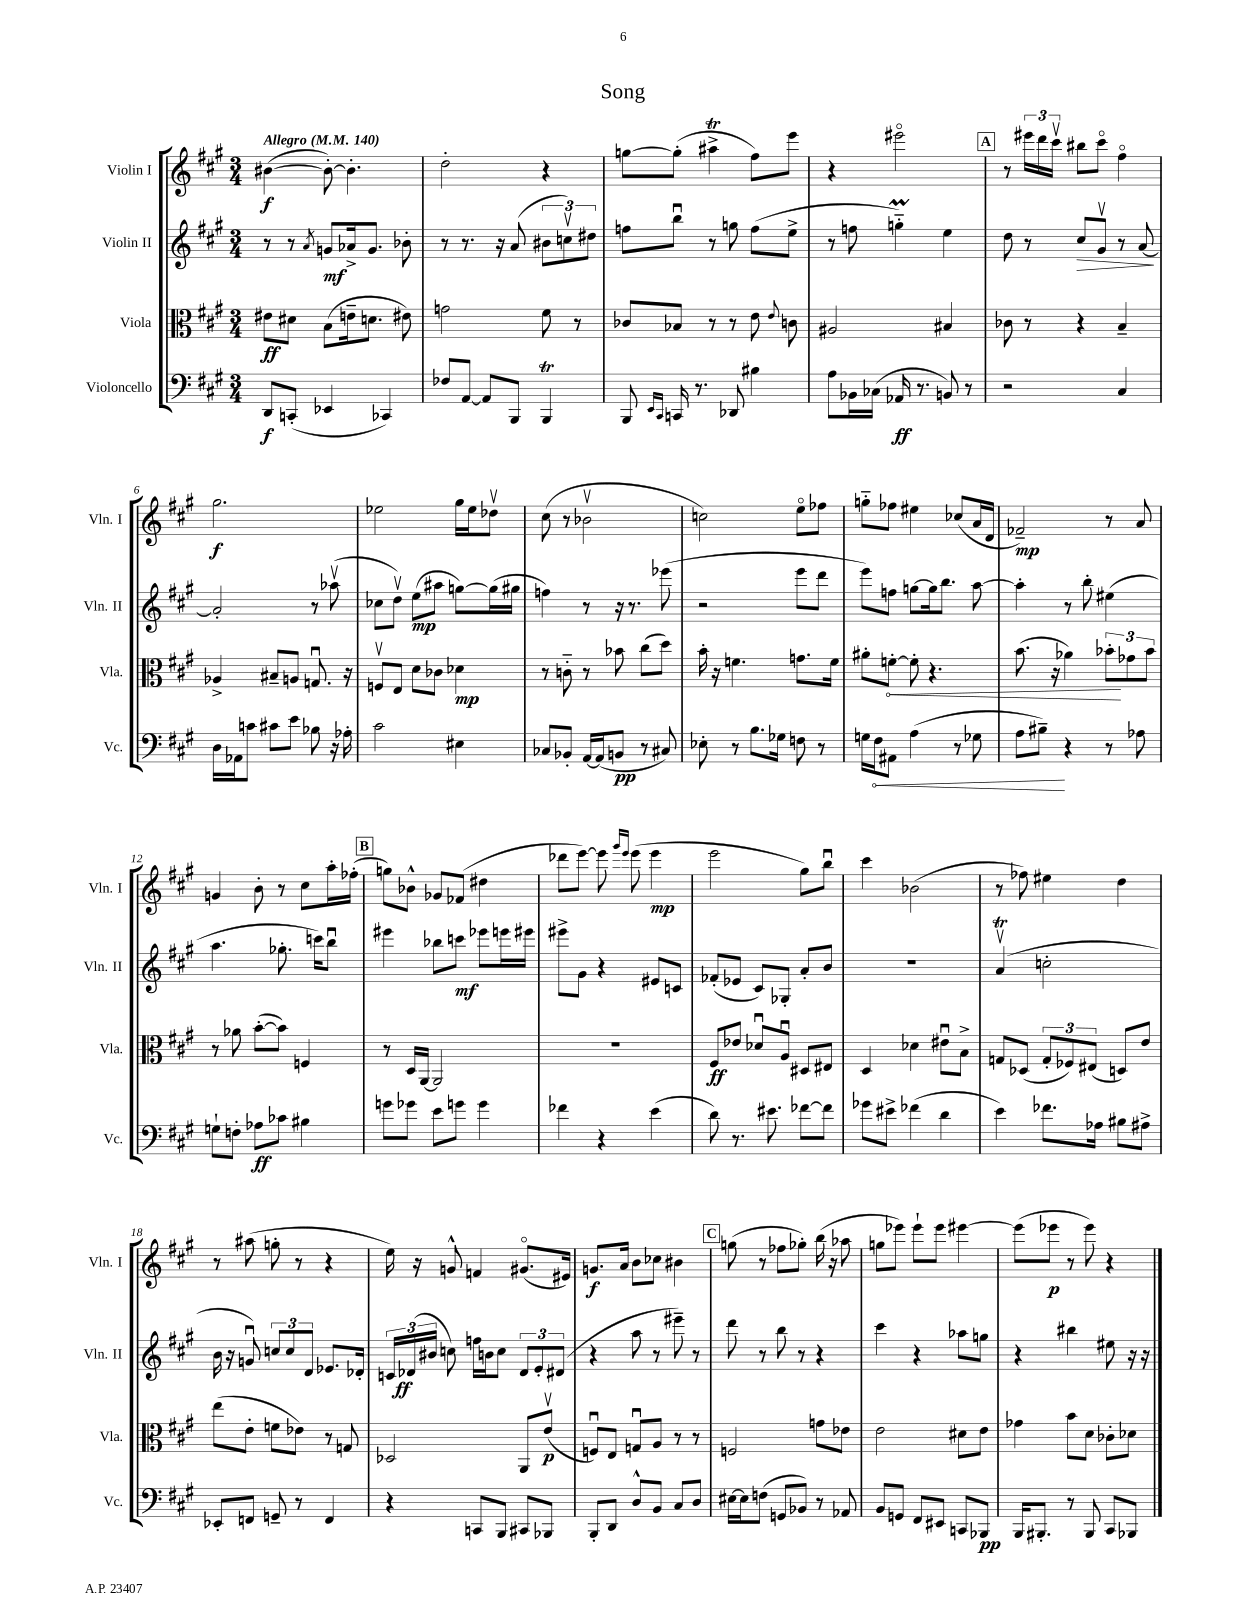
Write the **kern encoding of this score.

**kern	**kern	**kern	**kern
*staff4	*staff3	*staff2	*staff1
*clefF4	*clefC3	*clefG2	*clefG2
*k[f#c#g#]	*k[f#c#g#]	*k[f#c#g#]	*k[f#c#g#]
*M3/4	*M3/4	*M3/4	*M3/4
*MM140	*MM140	*MM140	*MM140
8DD	8e#	8r	([4b#
(8CC'	8d#	8r	.
.	.	8qa	.
4EE-	(8B	8g	8b#'_)
.	16e~	16a-^	4.b#']
.	8.d	8.g	.
4CC-)	.	.	.
.	8e#)	8b-'	.
=	=	=	=
8F-	2g	8r	2dd'
[8AA	.	8.r	.
8AA]	.	.	.
.	.	16r	.
8BBB	.	(8a	.
4BBB	8f#	12b#	4r
.	.	12ccv)	.
.	8r	.	.
.	.	12dd#	.
=	=	=	=
8BBB	8c-	8ff	[8gg
16qqEE	.	.	.
16qqCC#	.	.	.
16CC	8B-	8bbu	(8gg']
8.r	.	.	.
.	8r	8r	4aa#^
8DD-	8r	8gg	.
4B#	8e	(8ff	8ff#)
.	8qqe	.	.
.	8c	8ee^	8eee
=	=	=	=
8A	2A#	8r	4r
16BB-	.	8ff	.
(16C-	.	.	.
16AA-	.	4gg'~)	2eee#o
8.r	.	.	.
8BB)	4B#	4ee	.
8r	.	.	.
=	=	=	=
2r	8c-	8dd	8r
.	8r	8r	24eee#
.	.	.	24ddd
.	.	.	24ccc#v
.	4r	8cc#	8bb#
.	.	8g#v	8ccc#o
4C#	4B~	8r	4ff#o
.	.	[8a	.
=	=	=	=
16D	4A-^	2a']	2.gg#
16AA-	.	.	.
8c	.	.	.
8c#	8B#~	.	.
8e	8A	.	.
8B-	8.Gu	8r	.
16r	.	(8aa-v	.
16A-'	16r	.	.
=	=	=	=
2c#	8Fv	8cc-	2ee-
.	8E	8ddv)	.
.	8d	(8ee	.
.	8c-	8aa#	.
4E#	4d-	[8gg)	16gg#
.	.	.	16ee-
.	.	(16gg]	8dd-v
.	.	16gg#	.
=	=	=	=
8C-	8r	4ff)	(8cc#
8BB-'	8c'~	.	8r
[16AA	8r	8r	2b-v
(16AA]	.	.	.
8BB	8b-	16r	.
.	.	8.r	.
8r	(8cc#	.	.
8C#)	8dd)	(8eee-	.
=	=	=	=
8E-'	16b'	2r	2cc)
.	16r	.	.
8r	4.f	.	.
8.B	.	.	.
16G-	.	.	.
8F	8.g	8eee	8eeo
8r	.	8ddd	8ff-
.	16f	.	.
=	=	=	=
16G	8a#'	8eee)	8gg'~
16F#	.	.	.
8AA#	[8f'	8ff	8ff-
(4A	8f']	[8gg	4ee#
.	4.r	16gg]	.
.	.	8.bb	.
8r	.	.	(8cc-
8G-	.	[8aa	16a
.	.	.	16d
=	=	=	=
8A	(8.b	4aa']	2f-~)
8B#~)	.	.	.
.	16r	.	.
4r	4a-)	8r	.
.	.	8bb'	.
8r	12b-'	(4ee#	8r
.	12g-	.	.
8A-	.	.	8a
.	12b-	.	.
=	=	=	=
8G`	8r	4.aa	4g
8F'	8a-	.	.
8A-	([8b'	.	8b'
8c-	8b])	8.gg-'	8r
4B#	4F	.	8cc#
.	.	16ccc)	.
.	.	8bbu	16aa'
.	.	.	(16ff-'
=	=	=	=
8g	8r	4eee#	8gg)
8g-	16D	.	8b-^^
.	[16AA	.	.
8e	2AA]	8bb-	8g-
8g	.	8ccc	(8f-
4g	.	8eee-	4dd#
.	.	16eee	.
.	.	16eee#	.
=	=	=	=
4f-	2.r	8eee#^	8ddd-
.	.	8g#	[8eee)
4r	.	4r	8eee]
.	.	.	16qqggg#
.	.	.	16qqeee
.	.	.	(8eee
(4e	.	8e#	4eee
.	.	8c	.
=	=	=	=
8d)	8F#	(8f-'	2eee
8.r	8e-	8e-	.
.	8d-u	8c#)	.
8.e#	.	.	.
.	8Au	8G-'	.
[8f-	8D#	8a'	8gg#)
8f-]	8E#	8b	8bbu
=	=	=	=
8g-	4D	2.r	4ccc#
8e#^	.	.	.
(4f-	4d-	.	(2b-
4d	8e#u	.	.
.	8B^	.	.
=	=	=	=
4e)	8G	(4av	8r
.	(8D-	.	8ff-)
8.f-	12G'	2cc'	4ee#
.	12F-)	.	.
.	(12E#	.	.
16A-	.	.	.
8B#	8D)	.	4dd
8A#^	8e	.	.
=	=	=	=
8EE-'	(8ee	16b	8r
.	.	16r	.
8FF	8e'	8gu)	(8aa#
8GG~	8f	12cc	8gg'
.	.	12cc	.
8r	8e-)	.	8r
.	.	12d	.
4FF	8r	8.e-	4r
.	8G	.	.
.	.	16d-'	.
=	=	=	=
4r	2D-	24c	16ee)
.	.	(24d-	.
.	.	.	16r
.	.	24b#	.
.	.	8cc)	8g^^
8CC	.	16ff	4f
.	.	16b	.
8BBB	.	8cc	.
8CC#	8AA	12d-	(8.g#o
.	.	12e'	.
8BBB-	(8ev	.	.
.	.	(12d#	.
.	.	.	16e#)
=	=	=	=
8BBB'	8Fu)	4r	8.g
8DD	8E	.	.
.	.	.	16a
8D^^	8Gu	8aa	8b
8BB	8A	8r	8cc-
8C#	8r	8eee#~)	4b#
8D	8r	8r	.
=	=	=	=
[16E#	2F	8ddd	(8gg
16E#]	.	.	.
(8F	.	8r	8r
8GG	.	8bb	8ff-
8BB-)	.	8r	8gg-')
8r	8g	4r	(16bb
.	.	.	16r
8AA-	8e-	.	8aa-
=	=	=	=
8BB	2e	4ccc#	8gg
8GG	.	.	8eee-)
8FF#	.	4r	8eee-`
8EE#	.	.	8eee-
8CC	8d#	8aa-	[4eee#
8BBB-	8e	8gg	.
=	=	=	=
16BBB	4g-	4r	(8eee#]
8.BBB#'	.	.	.
.	.	.	8eee-
8r	8b	4bb#	8r
8BBB#	8d	.	8eee-)
8CC#	8c-'	8ee#	4r
8BBB-	8d-	16r	.
.	.	16r	.
==	==	==	==
*-	*-	*-	*-
